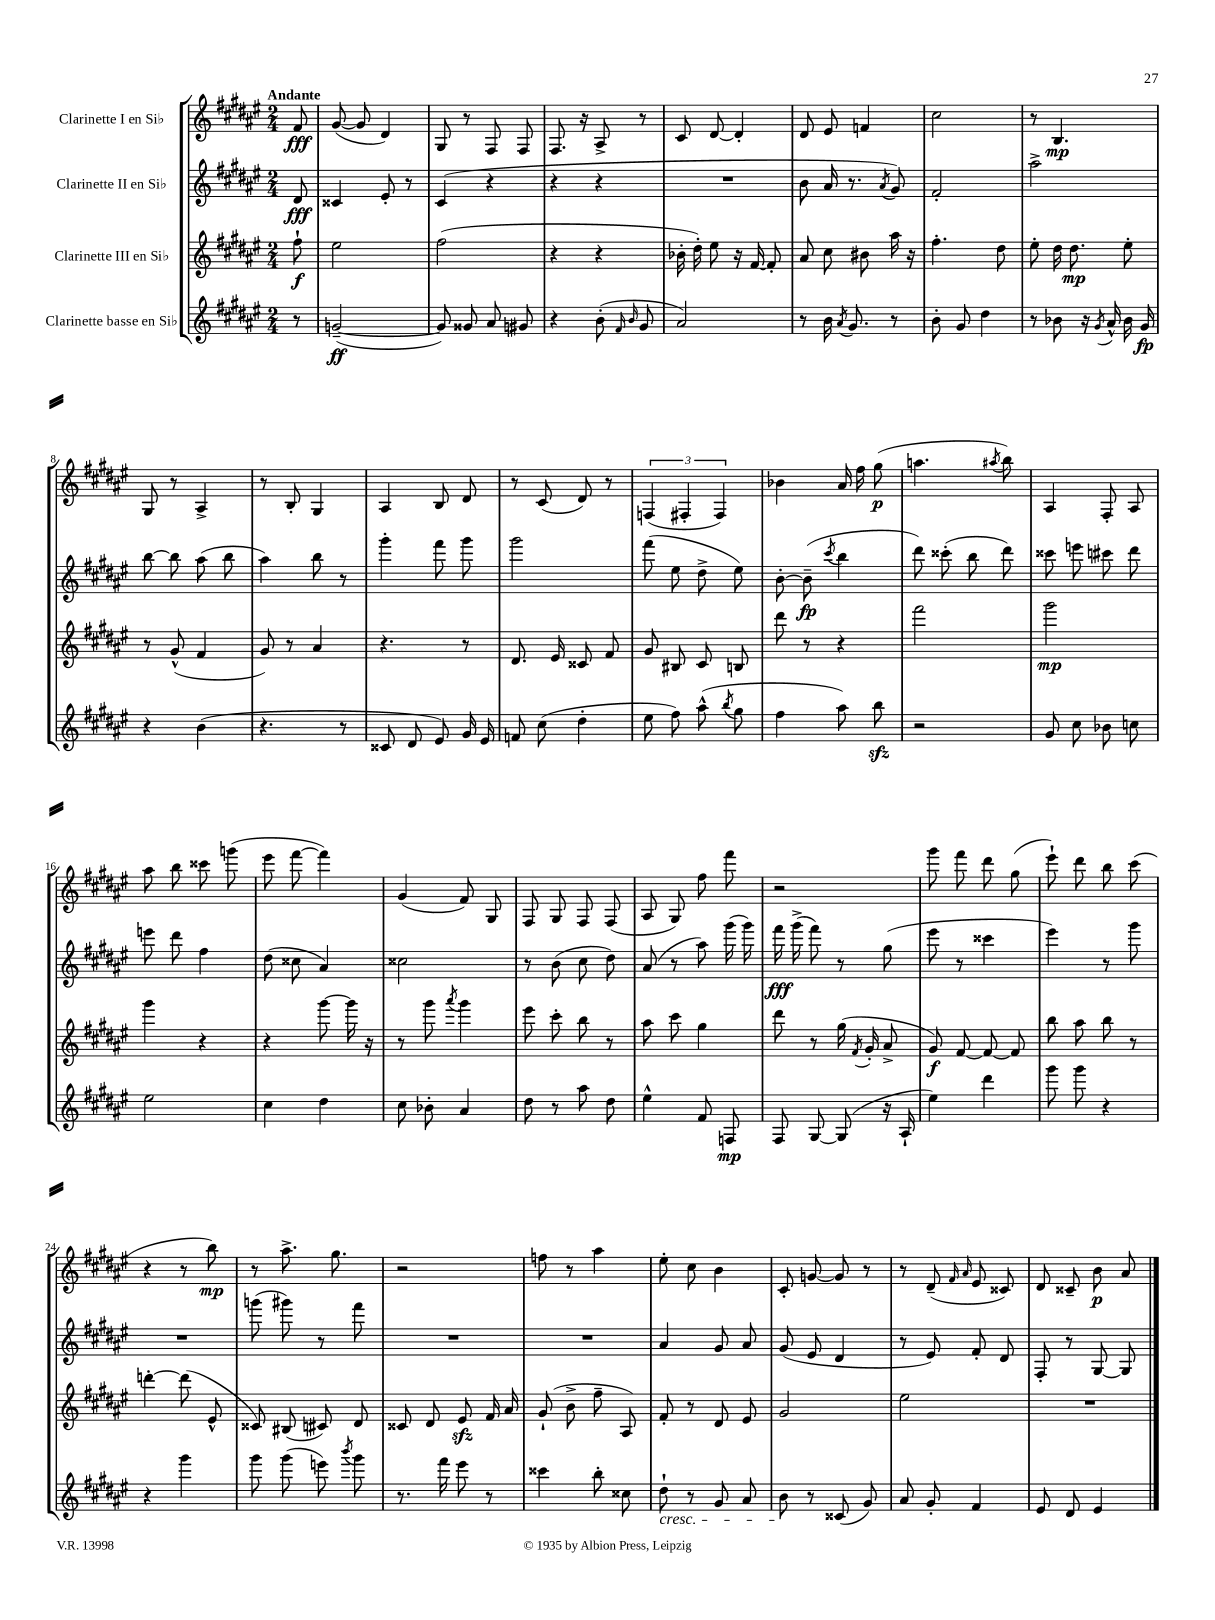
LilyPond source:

<<
\new StaffGroup <<
\new Staff = "s0" \with { instrumentName = "Clarinette I en Sib" } {
    \clef treble \key fis \major \numericTimeSignature \time 2/4 \partial 8 \tempo "Andante"
    \autoBeamOff fis'8\fff |
    gis'8~( gis'8 dis'4) |
    gis8 r8 fis8 fis8 |
    fis8. r16 ais8-> r8 |
    cis'8 dis'8~ dis'4-. |
    dis'8 eis'8 f'4 |
    cis''2 |
    r8 b4.\mp |
    gis8 r8 ais4-> |
    r8 b8-. gis4 |
    ais4 b8 dis'8 |
    r8 cis'8( dis'8) r8 |
    \tuplet 3/2 { f4( fis4-. fis4) } |
    bes'4 ais'16 fis''16 gis''8\p( |
    a''4. \acciaccatura { ais''8 } b''8) |
    ais4 fis8-. ais8 |
    ais''8 b''8 cisis'''8 g'''8( |
    eis'''8 fis'''8~ fis'''4) |
    gis'4( fis'8) gis8 |
    fis8 gis8 fis8 fis8( |
    ais8 gis8) fis''8 fis'''8 |
    r2 |
    gis'''8 fis'''8 dis'''8 gis''8( |
    eis'''8-!) dis'''8 b''8 cis'''8( |
    r4 r8 b''8\mp) |
    r8 ais''8.-> gis''8. |
    r2 |
    f''8 r8 ais''4 |
    eis''8-. cis''8 b'4 |
    cis'8-. g'8~ g'8 r8 |
    r8 dis'8--( \grace { fis'16 ais'16 } eis'8 cisis'8) |
    dis'8 cisis'8-- b'8\p ais'8 \bar "|." |
}
\new Staff = "s1" \with { instrumentName = "Clarinette II en Sib" } {
    \clef treble \key fis \major \numericTimeSignature \time 2/4 \partial 8
    \autoBeamOff dis'8\fff |
    cisis'4 eis'8-. r8 |
    cis'4( r4 |
    r4 r4 |
    R2 |
    b'8 ais'16 r8. \acciaccatura { ais'8 } gis'8) |
    fis'2-. |
    ais''2-> |
    b''8~ b''8 ais''8( b''8 |
    ais''4) b''8 r8 |
    gis'''4-. fis'''8 gis'''8 |
    gis'''2 |
    fis'''8( eis''8 dis''8-> eis''8) |
    b'8~-. b'8--\fp( \acciaccatura { cis'''8 } b''4 |
    dis'''8) cisis'''8-.( b''8 dis'''8) |
    cisis'''8 e'''8 cis'''8 dis'''8 |
    e'''8 dis'''8 fis''4 |
    dis''8( cisis''8 ais'4) |
    cisis''2 |
    r8 b'8( cis''8 dis''8) |
    ais'8( r8 ais''8) gis'''16( gis'''16) |
    fis'''16\fff gis'''16->( fis'''8) r8 gis''8( |
    eis'''8 r8 cisis'''4 |
    eis'''4) r8 gis'''8 |
    R2 |
    g'''8( gis'''8) r8 fis'''8 |
    R2 |
    R2 |
    ais'4 gis'8 ais'8 |
    gis'8( eis'8 dis'4 |
    r8 eis'8) fis'8-. dis'8 |
    fis8-. r8 gis8~ gis8 \bar "|." |
}
\new Staff = "s2" \with { instrumentName = "Clarinette III en Sib" } {
    \clef treble \key fis \major \numericTimeSignature \time 2/4 \partial 8
    \autoBeamOff fis''8-!\f |
    eis''2 |
    fis''2( |
    r4 r4 |
    bes'16-. dis''16-.) eis''8 r16 fis'16~ fis'8-. |
    ais'8 cis''8 bis'8 ais''16 r16 |
    fis''4.-. dis''8 |
    eis''8-. dis''16 dis''8.\mp eis''8-. |
    r8 gis'8-^( fis'4 |
    gis'8) r8 ais'4 |
    r4. r8 |
    dis'8. eis'16 cisis'8 fis'8 |
    gis'8 bis8 cis'8 b8 |
    dis'''8 r8 r4 |
    fis'''2 |
    gis'''2\mp |
    gis'''4 r4 |
    r4 gis'''8~ gis'''16 r16 |
    r8 gis'''8 \acciaccatura { ais'''8 } gis'''4 |
    eis'''8 cis'''8-. b''8 r8 |
    ais''8 cis'''8 gis''4 |
    dis'''8 r8 gis''16( \acciaccatura { fis'8 } gis'16-. ais'8-> |
    gis'8\f) fis'8~ fis'8~ fis'8 |
    b''8 ais''8 b''8 r8 |
    d'''4~-. d'''8( eis'8-^ |
    cisis'8) bis8( cis'8) dis'8 |
    cisis'8 dis'8 eis'8\sfz fis'16 ais'16 |
    gis'8-!( b'8-> fis''8-- ais8) |
    fis'8-. r8 dis'8 eis'8 |
    gis'2 |
    eis''2 |
    R2 \bar "|." |
}
\new Staff = "s3" \with { instrumentName = "Clarinette basse en Sib" } {
    \clef treble \key fis \major \numericTimeSignature \time 2/4 \partial 8
    \autoBeamOff r8 |
    g'2~--\ff( |
    g'8) gisis'8 ais'8 gis'8 |
    r4 b'8-.( \grace { fis'16 b'16 } gis'8 |
    ais'2) |
    r8 b'16 \acciaccatura { ais'8 } gis'8. r8 |
    b'8-. gis'8 dis''4 |
    r8 bes'8 r16 \acciaccatura { gis'8 } ais'16-^ bes'16 gis'16\fp |
    r4 b'4( |
    r4. r8 |
    cisis'8 dis'8 eis'8) gis'16 eis'16 |
    f'8 cis''8( dis''4-. |
    eis''8 fis''8) ais''8-^( \acciaccatura { b''8 } gis''8 |
    fis''4 ais''8) b''8\sfz |
    r2 |
    gis'8 cis''8 bes'8 c''8 |
    eis''2 |
    cis''4 dis''4 |
    cis''8 bes'8-. ais'4 |
    dis''8 r8 ais''8 dis''8 |
    eis''4-^ fis'8 f8\mp |
    fis8 gis8~ gis8( r16 ais16-! |
    eis''4) dis'''4 |
    gis'''8 gis'''8 r4 |
    r4 gis'''4 |
    gis'''8 gis'''8( e'''8) \acciaccatura { b'''8 } gis'''8 |
    r8. fis'''16 eis'''8 r8 |
    cisis'''4 b''8-. cisis''8 |
    dis''8-!\cresc r8 gis'8 ais'8 |
    b'8\! r8 cisis'8( gis'8) |
    ais'8 gis'8-. fis'4 |
    eis'8 dis'8 eis'4 \bar "|." |
}
>>
>>
